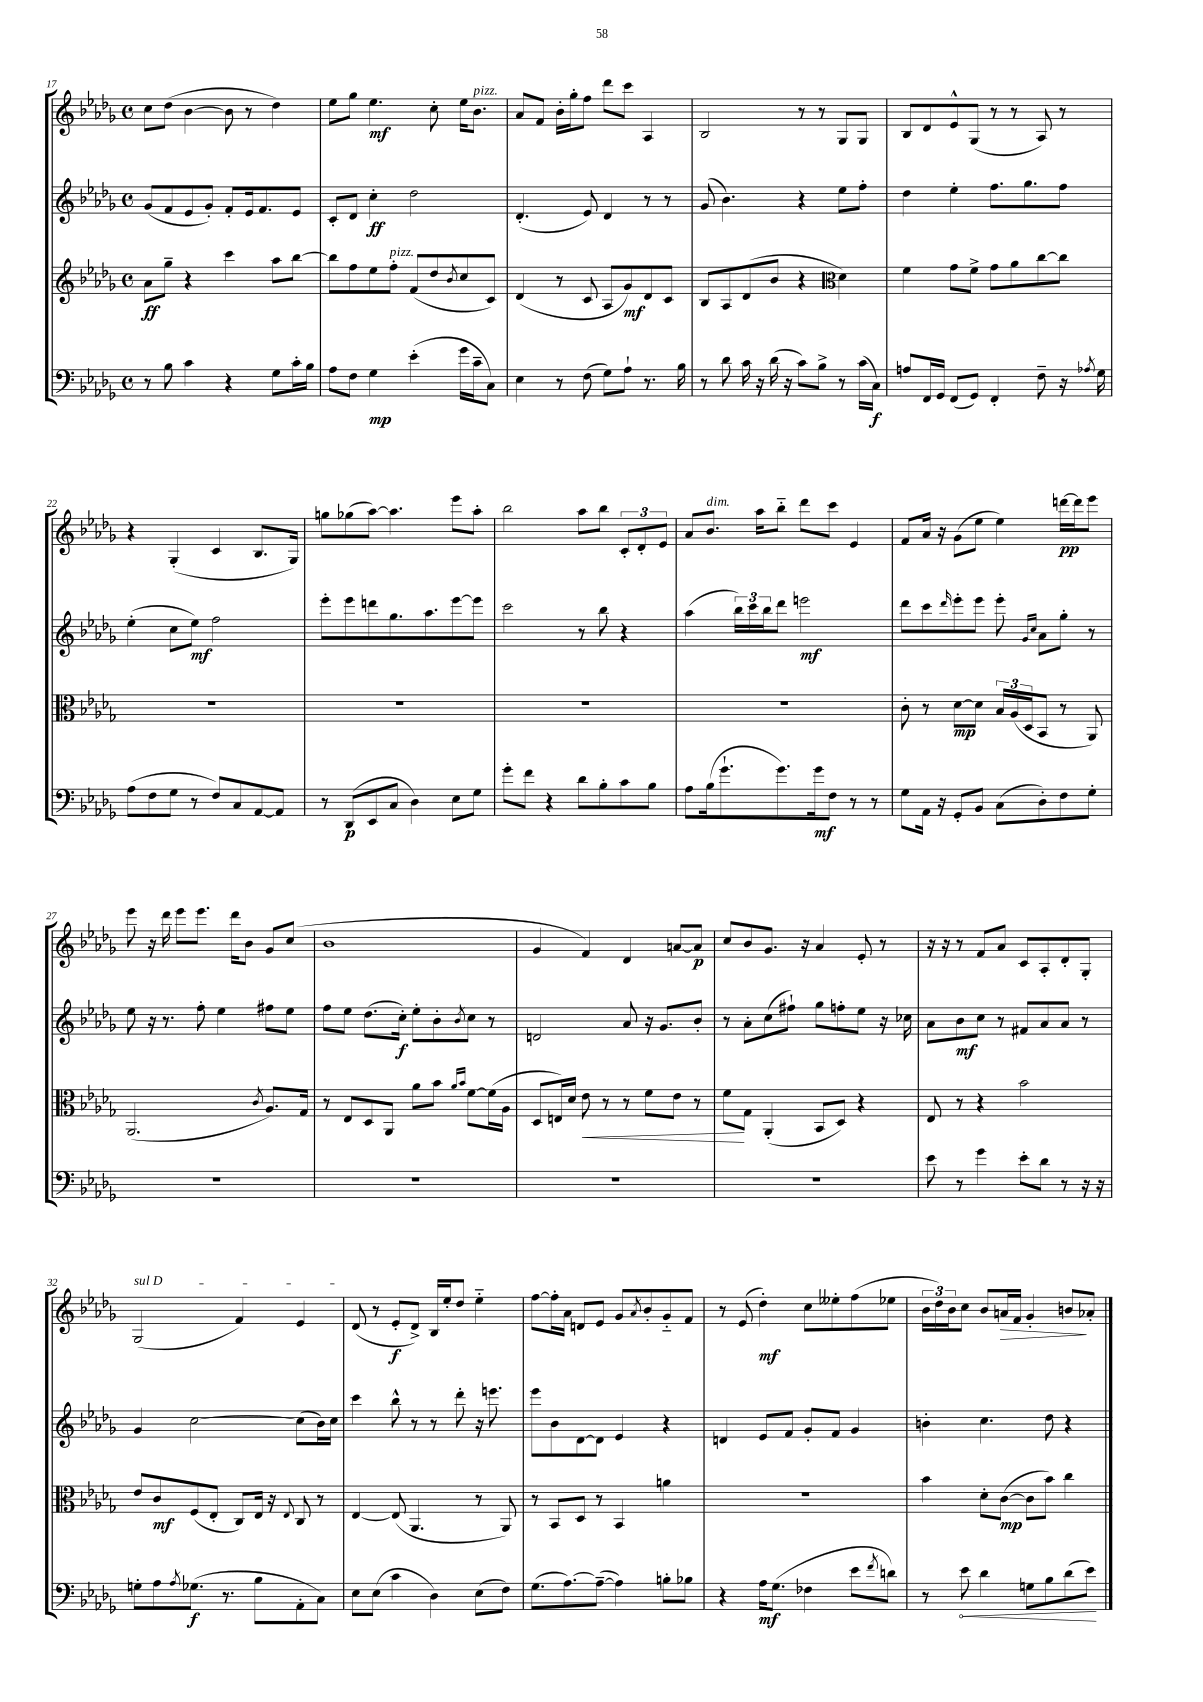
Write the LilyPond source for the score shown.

<<
\new StaffGroup <<
\new Staff = "s0" {
    \clef treble \key des \major \defaultTimeSignature \time 4/4
    c''8 des''8( bes'4~ bes'8 r8 des''4) |
    ees''8 ges''8 ees''4.\mf c''8-. ees''16 bes'8.^\markup { \italic "pizz." } |
    aes'8 f'8 bes'16-. ges''16-. f''8 des'''8 c'''8 aes4 |
    bes2 r8 r8 ges8 ges8 |
    bes8 des'8 ees'8-^ ges8( r8 r8 aes8) r8 |
    r4 ges4-.( c'4 bes8. ges16) |
    g''8 ges''8( aes''8~) aes''4. ees'''8 aes''8-. |
    bes''2 aes''8 bes''8 \tuplet 3/2 { c'8-. des'8-. ees'8 } |
    aes'8 bes'8.^\markup { \italic "dim." } aes''16 bes''8-_ des'''8 c'''8 ees'4 |
    f'8 aes'16 r16 ges'8( ees''8 ees''4) d'''16~\pp d'''16 ees'''8 |
    ees'''8 r16 des'''16 ees'''8 ees'''8. des'''16 bes'8 ges'8 c''8( |
    bes'1 |
    ges'4 f'4) des'4 a'8~ a'8\p |
    c''8 bes'8 ges'8. r16 aes'4 ees'8-. r8 |
    r16 r16 r8 f'8 aes'8 c'8 aes8-. des'8-. ges8-. |
    \once \override TextSpanner.bound-details.left.text = \markup { \italic "sul D" } ges2\startTextSpan( f'4) ees'4 |
    des'8\stopTextSpan( r8 ees'8-.\f des'8->) bes16 ees''16-. des''8 ees''4-_ |
    f''8~ f''16-. aes'16 d'8 ees'8 ges'8 \acciaccatura { aes'8 } bes'8-. ges'8-_ f'8 |
    r8 ees'8( des''4-.\mf) c''8 eeses''8-. f''8( ees''8 |
    \tuplet 3/2 { bes'16 des''16) bes'16 } c''8 bes'8 a'16\> f'16 ges'4-. b'8\! aes'8-. \bar "|." |
}
\new Staff = "s1" {
    \clef treble \key des \major \defaultTimeSignature \time 4/4
    ges'8( f'8 ees'8 ges'8-.) f'8-. ees'16 f'8. ees'8 |
    c'8-. des'8 c''4-.\ff des''2 |
    des'4.-.( ees'8) des'4 r8 r8 |
    ges'8( bes'4.) r4 ees''8 f''8-. |
    des''4 ees''4-. f''8. ges''8. f''8 |
    ees''4-.( c''8 ees''8\mf) f''2 |
    ees'''8-. ees'''8 d'''8 ges''8. aes''8. ees'''8~ ees'''8 |
    c'''2 r8 bes''8 r4 |
    aes''4( \tuplet 3/2 { bes''16) c'''16 bes''16 } des'''8 e'''2\mf |
    des'''8 c'''8 \grace { des'''16 } ees'''8-. ees'''8 ees'''8-. \grace { ges'16 c''16 } aes'8 ges''8-. r8 |
    ees''8 r16 r8. f''8-. ees''4 fis''8 ees''8 |
    f''8 ees''8 des''8.( c''16-.\f) ees''8-. bes'8-. \acciaccatura { bes'8 } c''8 r8 |
    d'2 aes'8 r16 ges'8. bes'8-. |
    r8 aes'8-. c''8( fis''8-!) ges''8 f''8-. ees''8 r16 ces''16 |
    aes'8 bes'8\mf c''8 r8 fis'8 aes'8 aes'8 r8 |
    ges'4 c''2~ c''8( bes'16) c''16 |
    c'''4 bes''8-^ r8 r8 des'''8-. r16 e'''8. |
    ees'''8 bes'8 des'8~ des'8 ees'4 r4 |
    d'4 ees'8 f'8 ges'8-. f'8 ges'4 |
    b'4-. c''4. des''8 r4 \bar "|." |
}
\new Staff = "s2" {
    \clef treble \key des \major \defaultTimeSignature \time 4/4
    aes'8\ff ges''8-- r4 c'''4 aes''8 bes''8~ |
    bes''8 f''8 ees''8 f''8-.^\markup { \italic "pizz." } f'8( des''8 \acciaccatura { bes'8 } c''8 c'8) |
    des'4( r8 c'8 aes8 ges'8\mf) des'8 c'8 |
    bes8 aes8 des'8( bes'8 r4 \clef alto des'4) |
    f'4 ges'8 f'8-> ges'8 aes'8 c''8~ c''8 |
    R1 |
    R1 |
    R1 |
    R1 |
    c'8-. r8 des'8~\mp des'8 \tuplet 3/2 { bes16 aes16( des16 } bes,8 r8 aes,8) |
    aes,2.( \acciaccatura { c'8 } aes8.) ges16 |
    r8 ees8 des8 aes,8 aes'8 bes'8 \grace { aes'16 bes'16 } f'8~ f'16( aes16 |
    des8 e16) des'16 ees'8\< r8 r8 f'8 ees'8 r8 |
    f'8\! ges8 aes,4-.( bes,8 des8) r4 |
    ees8 r8 r4 bes'2 |
    ees'8 c'8\mf f8( ees8-. c8) ees16 r16 \appoggiatura { ees8 } c8 r8 |
    ees4~ ees8( aes,4. r8 aes,8) |
    r8 bes,8 des8 r8 bes,4 a'4 |
    R1 |
    bes'4 des'8-. c'8~\mp( c'8 bes'8) c''4 \bar "|." |
}
\new Staff = "s3" {
    \clef bass \key des \major \defaultTimeSignature \time 4/4
    r8 bes8 c'4 r4 ges8 c'16-. bes16 |
    aes8 f8 ges4\mp ees'4-.( ges'16 c'16-- c8) |
    ees4 r8 f8( ges8) aes8-! r8. bes16 |
    r8 des'8 c'16 r16 des'16( r16 c'8) bes8-> r8 c'16( c16\f) |
    a8 f,16 ges,16 f,8( ges,8) f,4-. f8-- r16 \acciaccatura { aes8 } ges16 |
    aes8( f8 ges8 r8 f8) c8 aes,8~ aes,8 |
    r8 des,8\p( ees,8 c8 des4) ees8 ges8 |
    ges'8-. f'8 r4 des'8 bes8-. c'8 bes8 |
    aes8 bes16( ges'8.-! ges'8.) ges'16\mf f8 r8 r8 |
    ges8 aes,16 r16 ges,8-. bes,8 c8( des8-.) f8 ges8-. |
    R1 |
    R1 |
    R1 |
    R1 |
    ees'8 r8 ges'4 ees'8-. des'8 r8 r16 r16 |
    g8-. aes8 \acciaccatura { aes8 } ges8.\f( r8. bes8 aes,8-. c8) |
    ees8 ees8( c'4 des4) ees8( f8) |
    ges8.( aes8.~) aes8~--( aes4) b8-. bes8 |
    r4 aes16\mf ges8.( fes4 ees'8 \acciaccatura { f'8 } d'8) |
    r8 \once \override Hairpin.circled-tip = ##t ees'8\< des'4 g8 bes8 des'8( ees'8\!) \bar "|." |
}
>>
>>
\layout { \context { \Score currentBarNumber = #17 } }
